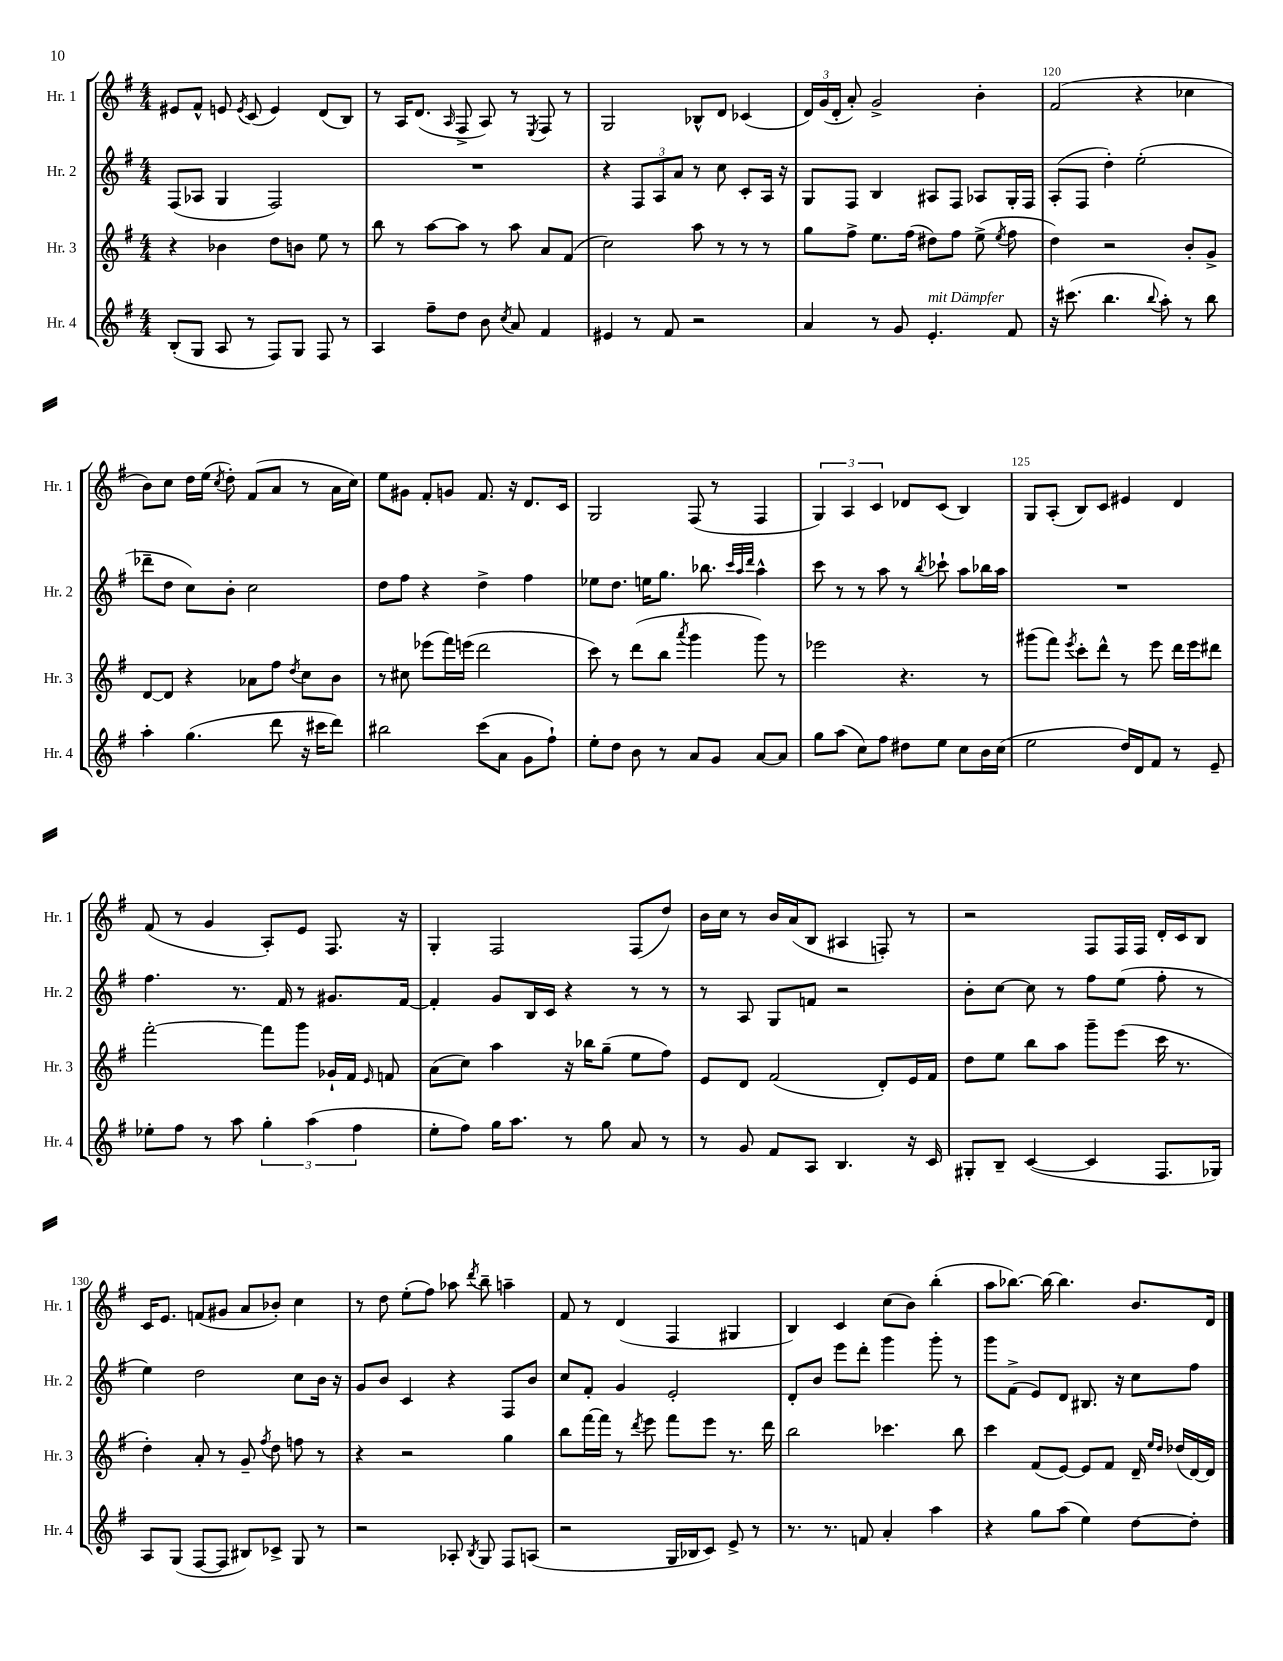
<<
\new StaffGroup <<
\new Staff = "s0" \with { instrumentName = "Hr. 1" shortInstrumentName = "Hr. 1" } {
    \clef treble \key g \major \numericTimeSignature \time 4/4
    \autoBeamOff eis'8[ fis'8]-^ e'8 \acciaccatura { e'8 } c'8( e'4) d'8[( b8]) |
    r8 a16[ d'8.]( \grace { a16 } fis8-> a8) r8 \acciaccatura { e8 } fis8 r8 |
    g2 bes8[-^ d'8] ces'4( |
    \tuplet 3/2 { d'16[) g'16( d'16]-. } a'8-.) g'2-> b'4-. |
    fis'2( r4 ces''4 |
    b'8[) c''8] d''16[ e''16]( \acciaccatura { c''8 } d''8-.) fis'8[( a'8] r8 a'16[ c''16]) |
    e''8[ gis'8] fis'8[-. g'8] fis'8. r16 d'8.[ c'16] |
    g2 fis8( r8 fis4 |
    \tuplet 3/2 { g4) a4 c'4 } des'8[ c'8]( b4) |
    g8[ a8]-.( b8[) c'8] eis'4 d'4 |
    fis'8( r8 g'4 a8[-.) e'8] fis8. r16 |
    g4-. fis2 fis8[( d''8]) |
    b'16[ c''16] r8 b'16[ a'16( b8] ais4 f8-.) r8 |
    r2 fis8[ fis16 fis16] d'16[-. c'16 b8] |
    c'16[ e'8.] f'8[( gis'8] a'8[ bes'8]-.) c''4 |
    r8 d''8 e''8[-.( fis''8]) aes''8 \acciaccatura { d'''8 } b''8-- a''4-- |
    fis'8 r8 d'4( fis4 gis4 |
    b4) c'4 c''8[( b'8]) b''4-.( |
    a''8[ bes''8.]~) bes''16~ bes''4. b'8.[ d'16] \bar "|." |
}
\new Staff = "s1" \with { instrumentName = "Hr. 2" shortInstrumentName = "Hr. 2" } {
    \clef treble \key g \major \numericTimeSignature \time 4/4
    \autoBeamOff fis8[( aes8] g4 fis2) |
    R1 |
    r4 \tuplet 3/2 { fis8[ a8 a'8] } r8 c''8 c'8[-. a16] r16 |
    g8[ fis8] b4 ais8[ fis8] aes8[ g16-. fis16] |
    a8[-.( fis8] d''4-.) e''2-.( |
    des'''8[-- d''8] c''8[) b'8]-. c''2 |
    d''8[ fis''8] r4 d''4-> fis''4 |
    ees''8[ d''8.] e''16[ g''8.] bes''8. \grace { c'''32[ a''32 d'''32] } a''4-^ |
    c'''8 r8 r8 a''8 r8 \acciaccatura { b''8 } ces'''8-! a''8[ bes''16 a''16] |
    R1 |
    fis''4. r8. fis'16 r8 gis'8.[ fis'16]~ |
    fis'4-. g'8[ b16 c'16] r4 r8 r8 |
    r8 a8 g8[ f'8] r2 |
    b'8[-. c''8]~ c''8 r8 fis''8[ e''8]( fis''8-. r8 |
    e''4) d''2 c''8[ b'16] r16 |
    g'8[ b'8] c'4 r4 fis8[ b'8] |
    c''8[ fis'8]-. g'4 e'2-. |
    d'8[-. b'8] e'''8[ d'''8]-. g'''4 g'''8-. r8 |
    g'''8[ fis'8]->( e'8[) d'8] bis8. r16 c''8[ fis''8] \bar "|." |
}
\new Staff = "s2" \with { instrumentName = "Hr. 3" shortInstrumentName = "Hr. 3" } {
    \clef treble \key g \major \numericTimeSignature \time 4/4
    \autoBeamOff r4 bes'4 d''8[ b'8] e''8 r8 |
    b''8 r8 a''8[~ a''8] r8 a''8 a'8[ fis'8]( |
    c''2) a''8 r8 r8 r8 |
    g''8[ fis''8]-> e''8.[ fis''16]( dis''8[) fis''8] e''8->( \acciaccatura { e''8 } fis''8 |
    d''4) r2 b'8[-. g'8]-> |
    d'8[~ d'8] r4 aes'8[ fis''8] \acciaccatura { d''8 } c''8[ b'8] |
    r8 cis''8 ees'''8[( fis'''16) e'''16]( d'''2 |
    c'''8) r8 d'''8[( b''8] \acciaccatura { a'''8 } g'''4 g'''8) r8 |
    ees'''2 r4. r8 |
    gis'''8[( fis'''8]) \acciaccatura { e'''8 } c'''8[-. d'''8]-^ r8 e'''8 d'''16[ e'''16 dis'''8] |
    fis'''2~-. fis'''8[ g'''8] ges'16[-! fis'16] \grace { e'16 } f'8 |
    a'8[( c''8]) a''4 r16 bes''16[ g''8]--( e''8[ fis''8]) |
    e'8[ d'8] fis'2( d'8[-.) e'16 fis'16] |
    d''8[ e''8] b''8[ a''8] g'''8[-- e'''8]( c'''16 r8. |
    d''4-.) a'8-. r8 g'8-- \acciaccatura { fis''8 } d''8 f''8 r8 |
    r4 r2 g''4 |
    b''8[ fis'''16~ fis'''16] r8 \acciaccatura { d'''8 } e'''8 fis'''8[ e'''8] r8. d'''16 |
    b''2 ces'''4. b''8 |
    c'''4 fis'8[( e'8]~) e'8[ fis'8] d'16-- \grace { e''16[ d''16] } des''16[( d'16~) d'16] \bar "|." |
}
\new Staff = "s3" \with { instrumentName = "Hr. 4" shortInstrumentName = "Hr. 4" } {
    \clef treble \key g \major \numericTimeSignature \time 4/4
    \autoBeamOff b8[-.( g8] a8 r8 fis8[) g8] fis8 r8 |
    a4 fis''8[-- d''8] b'8 \acciaccatura { c''8 } a'8 fis'4 |
    eis'4 r8 fis'8 r2 |
    a'4 r8 g'8 e'4.-.^\markup { \italic "mit Dämpfer" } fis'8 |
    r16 cis'''8.( b''4. \appoggiatura { b''8 } a''8-.) r8 b''8 |
    a''4-. g''4.( d'''8 r16 cis'''16[ d'''8]) |
    bis''2 c'''8[( a'8] g'8[ fis''8]-!) |
    e''8[-. d''8] b'8 r8 a'8[ g'8] a'8[~ a'8] |
    g''8[ a''8]( c''8[) fis''8] dis''8[ e''8] c''8[ b'16 c''16]( |
    e''2 d''16[) d'16 fis'8] r8 e'8-- |
    ees''8[-. fis''8] r8 a''8 \tuplet 3/2 { g''4-. a''4( fis''4 } |
    e''8[-. fis''8]) g''16[ a''8.] r8 g''8 a'8 r8 |
    r8 g'8 fis'8[ a8] b4. r16 c'16 |
    gis8[-. b8]-- c'4~( c'4 fis8.[ ges16]) |
    a8[ g8]( fis8[~ fis8] bis8[) ces'8]-> g8 r8 |
    r2 aes8-. \acciaccatura { b8 } g8 fis8[ a8]( |
    r2 g16[ bes16 c'8]) e'8-> r8 |
    r8. r8. f'8 a'4-. a''4 |
    r4 g''8[ a''8]( e''4) d''8[~ d''8]-. \bar "|." |
}
>>
>>
\layout { \context { \Score currentBarNumber = #116 \override BarNumber.break-visibility = ##(#f #t #t) barNumberVisibility = #(every-nth-bar-number-visible 5) } }
